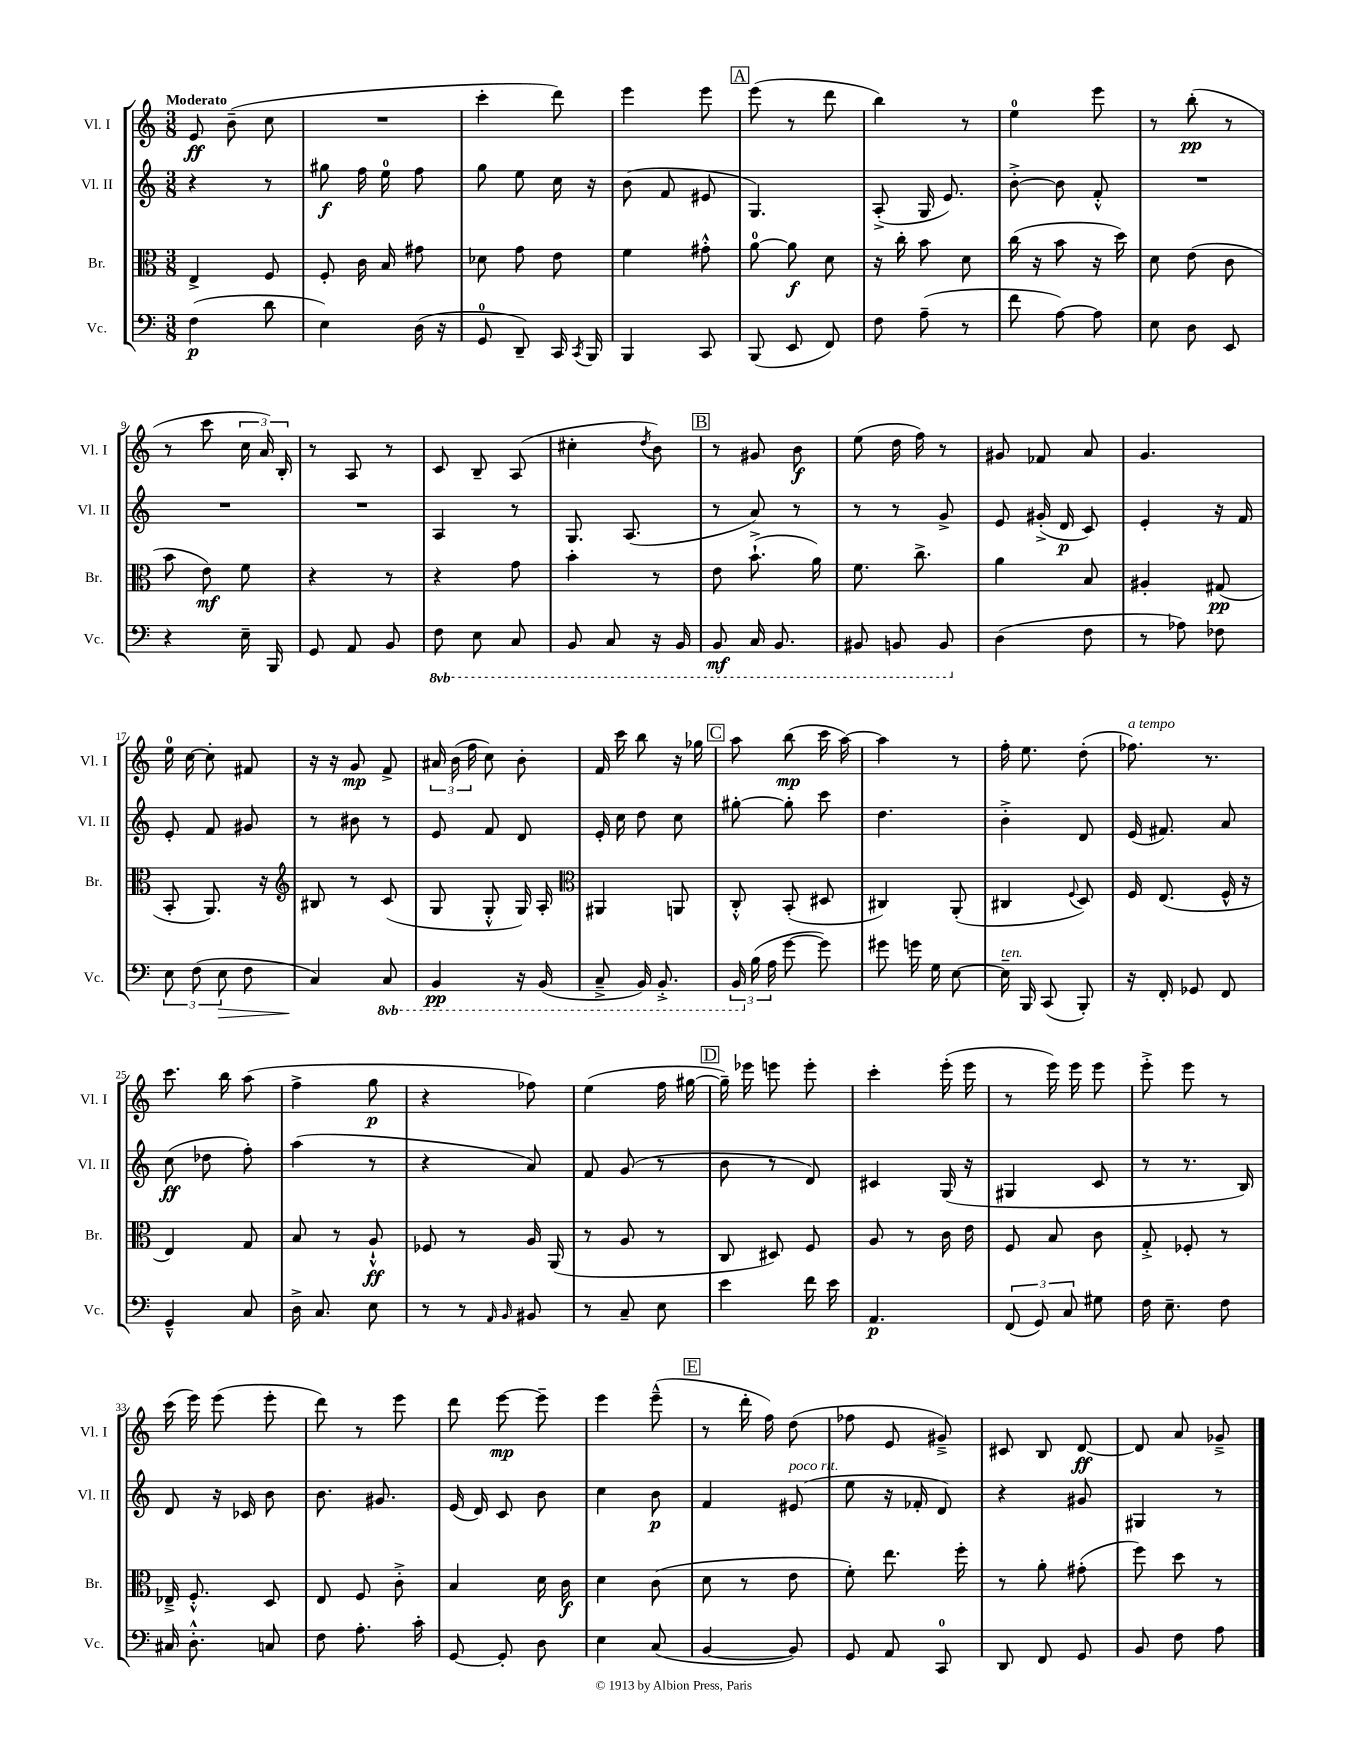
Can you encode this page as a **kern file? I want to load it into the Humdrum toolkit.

**kern	**dynam	**kern	**dynam	**kern	**dynam	**kern	**dynam
*part4	*part4	*part3	*part3	*part2	*part2	*part1	*part1
*staff4	*staff4	*staff3	*staff3	*staff2	*staff2	*staff1	*staff1
*I"Vc.	*	*I"Br.	*	*I"Vl. II	*	*I"Vl. I	*
*I'Vc.	*	*I'Br.	*	*I'Vl. II	*	*I'Vl. I	*
*clefF4	*	*clefC3	*	*clefG2	*	*clefG2	*
*k[]	*	*k[]	*	*k[]	*	*k[]	*
*M3/8	*	*M3/8	*	*M3/8	*	*M3/8	*
=1	=1	=1	=1	=1	=1	=1	=1
!	!	!	!	!	!	!LO:TX:a:B:t=Moderato	!
(4F\	p	4E^/	.	4r	.	8e/	ff
.	.	.	.	.	.	(8b~\	.
8d\	.	8F/	.	8r	.	8cc\	.
=2	=2	=2	=2	=2	=2	=2	=2
4E\)	.	8F'/	.	8gg#X\	f	4.r	.
.	.	16c\	.	16ff\	.	.	.
.	.	16B/	.	16ee\	.	.	.
(16D\	.	8g#X\	.	8ff\	.	.	.
16r	.	.	.	.	.	.	.
=3	=3	=3	=3	=3	=3	=3	=3
8GG/	.	8d-X\	.	8gg\	.	4ccc'\	.
8DD~/)	.	8g\	.	8ee\	.	.	.
16CC/	.	8e\	.	16cc\	.	8ddd\)	.
8qCC/	.	.	.	.	.	.	.
16BBB/	.	.	.	16r	.	.	.
=4	=4	=4	=4	=4	=4	=4	=4
4BBB/	.	4f\	.	(8b\	.	4eee\	.
.	.	.	.	8f/	.	.	.
8CC/	.	8g#X'^^\	.	8e#X/	.	8eee\	.
!!LO:REH:place=s1:t=A
=5	=5	=5	=5	=5	=5	=5	=5
(8BBB/	.	[8a\	.	4.G/)	.	(8eee\	.
8EE/	.	8a\]	f	.	.	8r	.
8FF/)	.	8d\	.	.	.	8ddd\	.
=6	=6	=6	=6	=6	=6	=6	=6
8F\	.	16r	.	(8A'^/	.	4bb\)	.
.	.	16cc'\	.	.	.	.	.
(8A~\	.	8b\	.	16G/	.	.	.
.	.	.	.	8.e/)	.	.	.
8r	.	8d\	.	.	.	8r	.
=7	=7	=7	=7	=7	=7	=7	=7
8f\	.	(16cc\	.	[8b'^\	.	4ee\	.
.	.	16r	.	.	.	.	.
[8A\)	.	8b\	.	8b\]	.	.	.
8A\]	.	16r	.	8f'^^/	.	8eee\	.
.	.	16dd\)	.	.	.	.	.
=8	=8	=8	=8	=8	=8	=8	=8
8E\	.	8d\	.	4.r	.	8r	.
8D\	.	(8e\	.	.	.	(8bb'\	pp
8EE/	.	8c\	.	.	.	8r	.
!!LO:LB:g=z
=9	=9	=9	=9	=9	=9	=9	=9
4r	.	8b\	.	4.r	.	8r	.
.	.	8e\)	mf	.	.	8ccc\	.
16E~\	.	8f\	.	.	.	24cc\	.
.	.	.	.	.	.	24a/)	.
16BBB/	.	.	.	.	.	.	.
.	.	.	.	.	.	24B'/	.
=10	=10	=10	=10	=10	=10	=10	=10
8GG/	.	4r	.	4.r	.	8r	.
8AA/	.	.	.	.	.	8A/	.
8BB/	.	8r	.	.	.	8r	.
=11	=11	=11	=11	=11	=11	=11	=11
*8ba	*	*	*	*	*	*	*
8FF\	.	4r	.	4A/	.	8c/	.
8EE\	.	.	.	.	.	8B~/	.
8CC/	.	8g\	.	8r	.	(8A/	.
=12	=12	=12	=12	=12	=12	=12	=12
8BBB/	.	4b'\	.	8.G/	.	4cc#X'\	.
8CC/	.	.	.	.	.	.	.
.	.	.	.	(8.A/	.	.	.
.	.	.	.	.	.	8qdd/	.
16r	.	8r	.	.	.	8b\)	.
16BBB/	.	.	.	.	.	.	.
!!LO:REH:place=s1:t=B
=13	=13	=13	=13	=13	=13	=13	=13
8BBB/	mf	8e\	.	8r	.	8r	.
16CC/	.	(8.b`^\	.	8a/)	.	8g#X/	.
8.BBB/	.	.	.	.	.	.	.
.	.	.	.	8r	.	8b\	f
.	.	16a\)	.	.	.	.	.
=14	=14	=14	=14	=14	=14	=14	=14
8BBB#X/	.	8.f\	.	8r	.	(8ee\	.
8BBBn/	.	.	.	8r	.	16dd\	.
.	.	8.cc^\	.	.	.	16ff\)	.
8BBB/	.	.	.	8g^/	.	8r	.
=15	=15	=15	=15	=15	=15	=15	=15
*X8ba	*	*	*	*	*	*	*
(4D\	.	4a\	.	8e/	.	8g#X/	.
.	.	.	.	(16g#X'^/	.	8f-X/	.
.	.	.	.	16d/	p	.	.
8F\	.	8B/	.	8c/)	.	8a/	.
=16	=16	=16	=16	=16	=16	=16	=16
8r	.	4A#X'/	.	4e'/	.	4.g/	.
8A-X\)	.	.	.	.	.	.	.
8F-X\	.	(8G#X/	pp	16r	.	.	.
.	.	.	.	16f/	.	.	.
!!LO:LB:g=z
=17	=17	=17	=17	=17	=17	=17	=17
12E\	.	8BB'/	.	8e'/	.	16ee\	.
.	.	.	.	.	.	[16cc\	.
(12F\	.	.	.	.	.	.	.
.	.	8.AA/)	.	8f/	.	8cc'\]	.
!	!LO:HP:b	!	!	!	!	!	!
12E\	>	.	.	.	.	.	.
8F\	.	.	.	8g#X/	.	8f#X/	.
.	.	16r	.	.	.	.	.
=18	=18	=18	=18	=18	=18	=18	=18
*	*	*clefG2	*	*	*	*	*
4C/)	.	8B#X/	.	8r	.	16r	.
.	.	.	.	.	.	16r	.
.	.	8r	.	8b#X\	.	8g/	mp
*8ba	*	*	*	*	*	*	*
8CC/	]	(8c/	.	8r	.	8f^/	.
=19	=19	=19	=19	=19	=19	=19	=19
4BBB/	pp	8G/	.	8e/	.	24a#X/	.
.	.	.	.	.	.	(24b\	.
.	.	.	.	.	.	24ff\	.
.	.	8G'^^/	.	8f/	.	8cc\)	.
16r	.	16G/)	.	8d/	.	8b'\	.
(16BBB/	.	16A'/	.	.	.	.	.
=20	=20	=20	=20	=20	=20	=20	=20
*	*	*clefC3	*	*	*	*	*
8CC~^/	.	4AA#X/	.	16e'/	.	16f/	.
.	.	.	.	16cc\	.	16ccc\	.
16BBB/)	.	.	.	8dd\	.	8bb\	.
8.BBB'^/	.	.	.	.	.	.	.
.	.	8AAn/	.	8cc\	.	16r	.
.	.	.	.	.	.	16gg-X\	.
!!LO:REH:place=s1:t=C
=21	=21	=21	=21	=21	=21	=21	=21
24BBB/	.	8C'^^/	.	[8gg#X'\	.	8aa\	.
*X8ba	*	*	*	*	*	*	*
(24B\	.	.	.	.	.	.	.
24A\	.	.	.	.	.	.	.
[8g\	.	(8BB'/	.	8gg#'\]	.	(8bb\	mp
8g\])	.	8D#X/	.	8ccc\	.	16ccc\	.
.	.	.	.	.	.	[16aa\)	.
=22	=22	=22	=22	=22	=22	=22	=22
8g#X\	.	4C#X/)	.	4.dd\	.	4aa\]	.
16gn\	.	.	.	.	.	.	.
16G\	.	.	.	.	.	.	.
[8E\	.	(8AA'/	.	.	.	8r	.
=23	=23	=23	=23	=23	=23	=23	=23
!LO:TX:a:i:t=ten.	!	!	!	!	!	!	!
16E~\]	.	4C#X/	.	4b'^\	.	16ff'\	.
16BBB/	.	.	.	.	.	8.ee\	.
(8CC/	.	.	.	.	.	.	.
.	.	8qqF/	.	.	.	.	.
8BBB'/)	.	8D/)	.	8d/	.	(8dd'\	.
=24	=24	=24	=24	=24	=24	=24	=24
!	!	!	!	!	!	!LO:TX:a:i:t=a tempo	!
16r	.	16F/	.	(16e/	.	8.ff-X\)	.
16FF'/	.	(8.E/	.	8.f#X/)	.	.	.
8GG-X/	.	.	.	.	.	.	.
.	.	.	.	.	.	8.r	.
8FF/	.	16F^^/	.	8a/	.	.	.
.	.	16r	.	.	.	.	.
!!LO:LB:g=z
=25	=25	=25	=25	=25	=25	=25	=25
4GG~^^/	.	4E/)	.	(8cc\	ff	8.ccc\	.
.	.	.	.	8dd-X\	.	.	.
.	.	.	.	.	.	16bb\	.
8C/	.	8G/	.	8ff'\)	.	(8aa\	.
=26	=26	=26	=26	=26	=26	=26	=26
16D^\	.	8B/	.	(4aa\	.	4ff^\	.
8.C/	.	.	.	.	.	.	.
.	.	8r	.	.	.	.	.
8E\	.	8A`^^/	ff	8r	.	8gg\	p
=27	=27	=27	=27	=27	=27	=27	=27
8r	.	8F-X/	.	4r	.	4r	.
8r	.	8r	.	.	.	.	.
16qqAA/	.	.	.	.	.	.	.
16qqBB/	.	.	.	.	.	.	.
8BB#X/	.	16A/	.	8a/)	.	8ff-X\)	.
.	.	(16AA/	.	.	.	.	.
=28	=28	=28	=28	=28	=28	=28	=28
8r	.	8r	.	8f/	.	(4ee\	.
8C~/	.	8A/	.	(8g/	.	.	.
8E\	.	8r	.	8r	.	16ff\	.
.	.	.	.	.	.	[16gg#X\	.
!!LO:REH:place=s1:t=D
=29	=29	=29	=29	=29	=29	=29	=29
4e\	.	8C/	.	8b\	.	16gg#~\])	.
.	.	.	.	.	.	16eee-X\	.
.	.	8D#X/)	.	8r	.	8eeen\	.
16f\	.	8F/	.	8d/)	.	8eee'\	.
16e\	.	.	.	.	.	.	.
=30	=30	=30	=30	=30	=30	=30	=30
4.AA/	p	8A/	.	4c#X/	.	4ccc'\	.
.	.	8r	.	.	.	.	.
.	.	16c\	.	(16G/	.	(16eee'\	.
.	.	16e\	.	16r	.	16eee\	.
=31	=31	=31	=31	=31	=31	=31	=31
(12FF/	.	8F/	.	4G#X/	.	8r	.
12GG/)	.	.	.	.	.	.	.
.	.	8B/	.	.	.	16eee\)	.
12C/	.	.	.	.	.	.	.
.	.	.	.	.	.	16eee\	.
8G#X\	.	8c\	.	8c/	.	8eee\	.
=32	=32	=32	=32	=32	=32	=32	=32
16F\	.	8G'^/	.	8r	.	8eee'^\	.
8.E~\	.	.	.	.	.	.	.
.	.	8F-X'/	.	8.r	.	8eee\	.
8F\	.	8r	.	.	.	8r	.
.	.	.	.	16B/)	.	.	.
!!LO:LB:g=z
=33	=33	=33	=33	=33	=33	=33	=33
16C#X/	.	16E-X~^/	.	8d/	.	(16ccc\	.
8.D'^^\	.	8.F'^^/	.	.	.	16eee\)	.
.	.	.	.	16r	.	(8eee\	.
.	.	.	.	16c-X/	.	.	.
8Cn/	.	8D/	.	8b\	.	8eee'\	.
=34	=34	=34	=34	=34	=34	=34	=34
8F\	.	8E/	.	8.b\	.	8ddd\)	.
8.A'\	.	8F/	.	.	.	8r	.
.	.	.	.	8.g#X/	.	.	.
.	.	8c'^\	.	.	.	8eee\	.
16c'\	.	.	.	.	.	.	.
=35	=35	=35	=35	=35	=35	=35	=35
[8GG/	.	4B/	.	(16e/	.	8ddd\	.
.	.	.	.	16d/)	.	.	.
8GG'/]	.	.	.	8c/	.	[8eee\	mp
8D\	.	16d\	.	8b\	.	8eee~\]	.
.	.	16c\	f	.	.	.	.
=36	=36	=36	=36	=36	=36	=36	=36
4E\	.	4d\	.	4cc\	.	4eee\	.
(8C/	.	(8c\	.	8b\	p	(8eee~^^\	.
!!LO:REH:place=s1:t=E
=37	=37	=37	=37	=37	=37	=37	=37
[4BB/	.	8d\	.	4f/	.	8r	.
.	.	8r	.	.	.	16ddd'\	.
.	.	.	.	.	.	16ff\)	.
!	!	!	!	!LO:TX:a:i:t=poco rit.	!	!	!
8BB/])	.	8e\	.	(8e#X/	.	(8dd\	.
=38	=38	=38	=38	=38	=38	=38	=38
8GG/	.	8f'\)	.	8ee\	.	8ff-X\	.
8AA/	.	8.ee\	.	16r	.	8e/	.
.	.	.	.	16f-X'/	.	.	.
8CC/	.	.	.	8d/)	.	8g#X~^/)	.
.	.	16ff'\	.	.	.	.	.
=39	=39	=39	=39	=39	=39	=39	=39
8DD/	.	8r	.	4r	.	8c#X/	.
8FF/	.	8a'\	.	.	.	8B/	.
8GG/	.	(8g#X'\	.	8g#X/	.	[8d/	ff
=40	=40	=40	=40	=40	=40	=40	=40
8BB/	.	8ff\)	.	4G#X/	.	8d/]	.
8F\	.	8dd\	.	.	.	8a/	.
8A\	.	8r	.	8r	.	8g-X~^/	.
==	==	==	==	==	==	==	==
*-	*-	*-	*-	*-	*-	*-	*-
